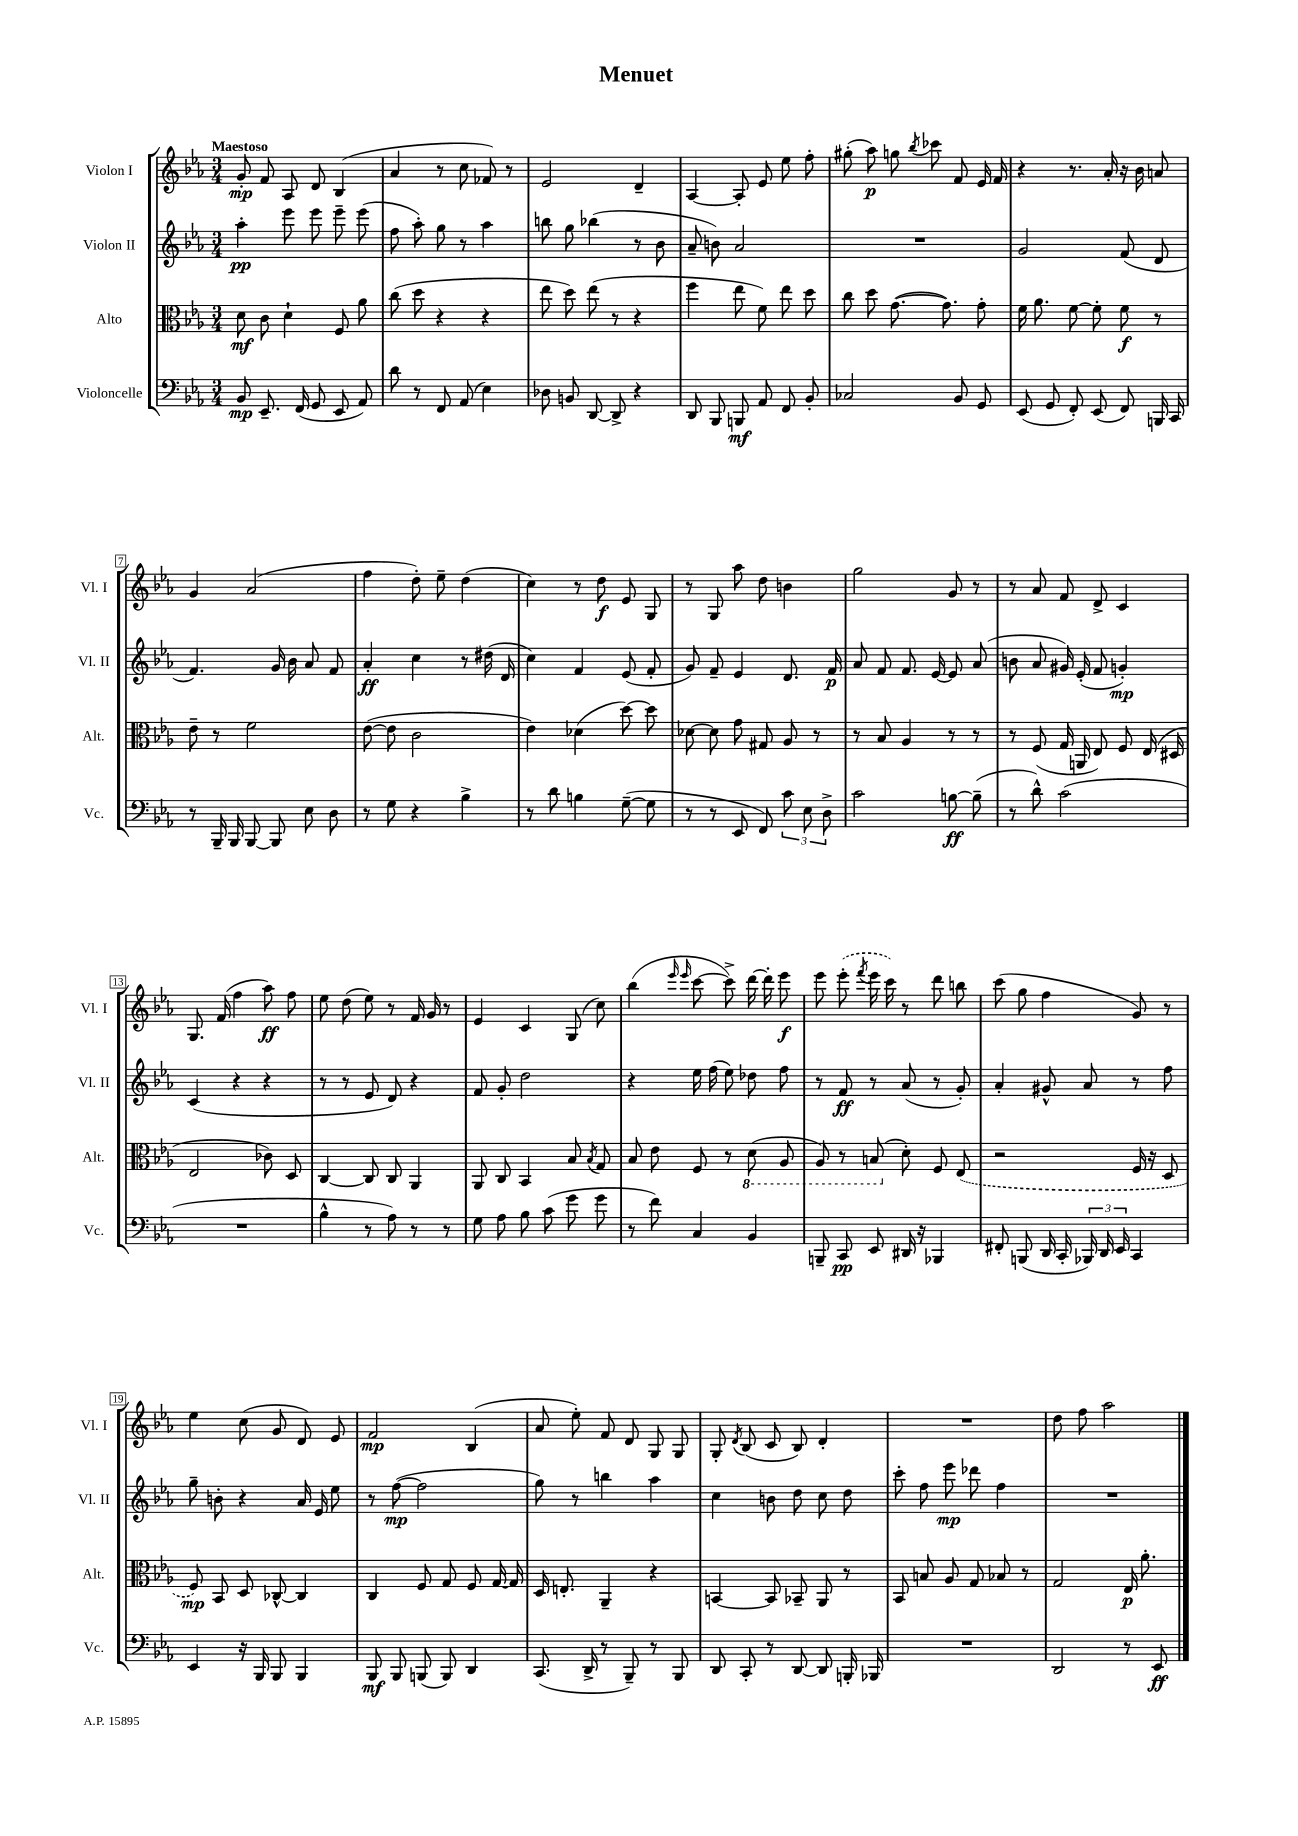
\header { title = "Menuet" }
<<
\new StaffGroup <<
\new Staff = "s0" \with { instrumentName = "Violon I" shortInstrumentName = "Vl. I" } {
    \clef treble \key ees \major \numericTimeSignature \time 3/4 \tempo "Maestoso"
    \autoBeamOff g'8-.\mp f'8 aes8 d'8 bes4( |
    aes'4 r8 c''8 fes'8) r8 |
    ees'2 d'4-- |
    aes4~ aes8-. ees'8 ees''8 f''8-. |
    gis''8-.( aes''8\p) g''8 \acciaccatura { bes''8 } ces'''8 f'8 ees'16 f'16 |
    r4 r8. aes'16-. r16 bes'16 a'8 |
    g'4 aes'2( |
    f''4 d''8-.) ees''8-- d''4( |
    c''4) r8 d''8\f ees'8 g8 |
    r8 g8 aes''8 d''8 b'4 |
    g''2 g'8 r8 |
    r8 aes'8 f'8 d'8-> c'4 |
    g8. f'16( f''4 aes''8\ff) f''8 |
    ees''8 d''8( ees''8) r8 f'16 g'16 r8 |
    ees'4 c'4 g8( c''8) |
    bes''4( \grace { ees'''16 ees'''16 } c'''8~ c'''8->) d'''16~ d'''16-. ees'''8\f |
    ees'''8 \once \slurDashed ees'''8-.( \acciaccatura { f'''8 } ees'''16 c'''16) r8 d'''8 b''8 |
    c'''8( g''8 f''4 g'8) r8 |
    ees''4 c''8( g'8 d'8) ees'8 |
    f'2\mp bes4( |
    aes'8 ees''8-.) f'8 d'8 g8 g8 |
    g8-. \acciaccatura { d'8 } bes8( c'8 bes8) d'4-. |
    R2. |
    d''8 f''8 aes''2 \bar "|." |
}
\new Staff = "s1" \with { instrumentName = "Violon II" shortInstrumentName = "Vl. II" } {
    \clef treble \key ees \major \numericTimeSignature \time 3/4
    \autoBeamOff aes''4-.\pp ees'''8 ees'''8 ees'''8-- ees'''8( |
    f''8 aes''8-.) g''8 r8 aes''4 |
    b''8 g''8 bes''4( r8 bes'8 |
    aes'8-- b'8) aes'2 |
    R2. |
    g'2 f'8( d'8 |
    f'4.) g'16 bes'16 aes'8 f'8 |
    aes'4-.\ff c''4 r8 dis''16( d'16 |
    c''4) f'4 ees'8( f'8-. |
    g'8) f'8-- ees'4 d'8. f'16\p |
    aes'8 f'8 f'8. ees'16~ ees'8 aes'8( |
    b'8 aes'8 gis'16) ees'16-.( f'8 g'4-.\mp) |
    c'4( r4 r4 |
    r8 r8 ees'8 d'8) r4 |
    f'8 g'8-. d''2 |
    r4 ees''16 f''16( ees''8) des''8 f''8 |
    r8 f'8\ff r8 aes'8( r8 g'8-.) |
    aes'4-. gis'8-^ aes'8 r8 f''8 |
    g''8-- b'8-. r4 aes'16 ees'16 ees''8 |
    r8 f''8~\mp( f''2 |
    g''8) r8 b''4 aes''4 |
    c''4 b'8 d''8 c''8 d''8 |
    c'''8-. f''8 ees'''8\mp des'''8 f''4 |
    R2. \bar "|." |
}
\new Staff = "s2" \with { instrumentName = "Alto" shortInstrumentName = "Alt." } {
    \clef alto \key ees \major \numericTimeSignature \time 3/4
    \autoBeamOff d'8\mf c'8 d'4-! f8 aes'8 |
    c''8( d''8 r4 r4 |
    ees''8 d''8) ees''8( r8 r4 |
    f''4 ees''8 f'8) ees''8 d''8 |
    c''8 d''8 g'8.~( g'8.) g'8-. |
    f'16 aes'8. f'8~ f'8-. f'8\f r8 |
    ees'8-- r8 f'2 |
    ees'8~( ees'8 c'2 |
    ees'4) des'4( d''8~) d''8 |
    des'8~ des'8 g'8 gis8 aes8 r8 |
    r8 bes8 aes4 r8 r8 |
    r8 f8( g16 a,16 ees8) f8 ees16( dis16 |
    ees2 ces'8) d8 |
    c4~ c8 c8 aes,4 |
    aes,8 c8 bes,4 bes8 \acciaccatura { bes8 } g8 |
    bes8 ees'8 f8 r8 \ottava #-1 d8( aes,8 |
    aes,8) r8 b,8( \ottava #0 d'8-.) f8 \once \slurDashed ees8( |
    r2 f16 r16 d8 |
    f8\mp) bes,8 d8 ces8~-^ ces4 |
    c4 f8 g8 f8 g16~ g16 |
    d16 e8.-. aes,4-- r4 |
    b,4~ b,8 bes,8-- aes,8 r8 |
    bes,8 b8 aes8 g8 bes8 r8 |
    g2 ees16\p aes'8.-. \bar "|." |
}
\new Staff = "s3" \with { instrumentName = "Violoncelle" shortInstrumentName = "Vc." } {
    \clef bass \key ees \major \numericTimeSignature \time 3/4
    \autoBeamOff bes,8\mp ees,8.-- f,16( g,8 ees,8 aes,8) |
    d'8 r8 f,8 aes,8( ees4) |
    des8 b,8 d,8~ d,8-> r4 |
    d,8 bes,,8 b,,8\mf aes,8 f,8 bes,8-. |
    ces2 bes,8 g,8 |
    ees,8( g,8 f,8-.) ees,8( f,8) b,,16 c,16 |
    r8 bes,,16-- bes,,16 bes,,8~ bes,,8 ees8 d8 |
    r8 g8 r4 bes4-> |
    r8 d'8 b4 g8~--( g8 |
    r8 r8 ees,8 f,8) \tuplet 3/2 { c'8 ees8 d8-> } |
    c'2 b8~\ff b8--( |
    r8 d'8-^) c'2( |
    R2. |
    bes4-^ r8 aes8) r8 r8 |
    g8 aes8 bes8 c'8( g'8 g'8 |
    r8 f'8) c4 bes,4 |
    b,,8-- c,8\pp ees,8 dis,16 r16 bes,,4 |
    fis,8-. b,,8( d,16 c,16-. \tuplet 3/2 { bes,,16) d,16 ees,16 } c,4 |
    ees,4 r16 bes,,16 bes,,8 bes,,4 |
    bes,,8\mf bes,,8 b,,8( b,,8) d,4 |
    c,8.( d,16-> r8 bes,,8--) r8 bes,,8 |
    d,8 c,8-. r8 d,8~ d,8 b,,16-. bes,,16 |
    R2. |
    d,2 r8 ees,8\ff \bar "|." |
}
>>
>>
\layout { \context { \Score \override BarNumber.stencil = #(make-stencil-boxer 0.1 0.3 ly:text-interface::print) } }
